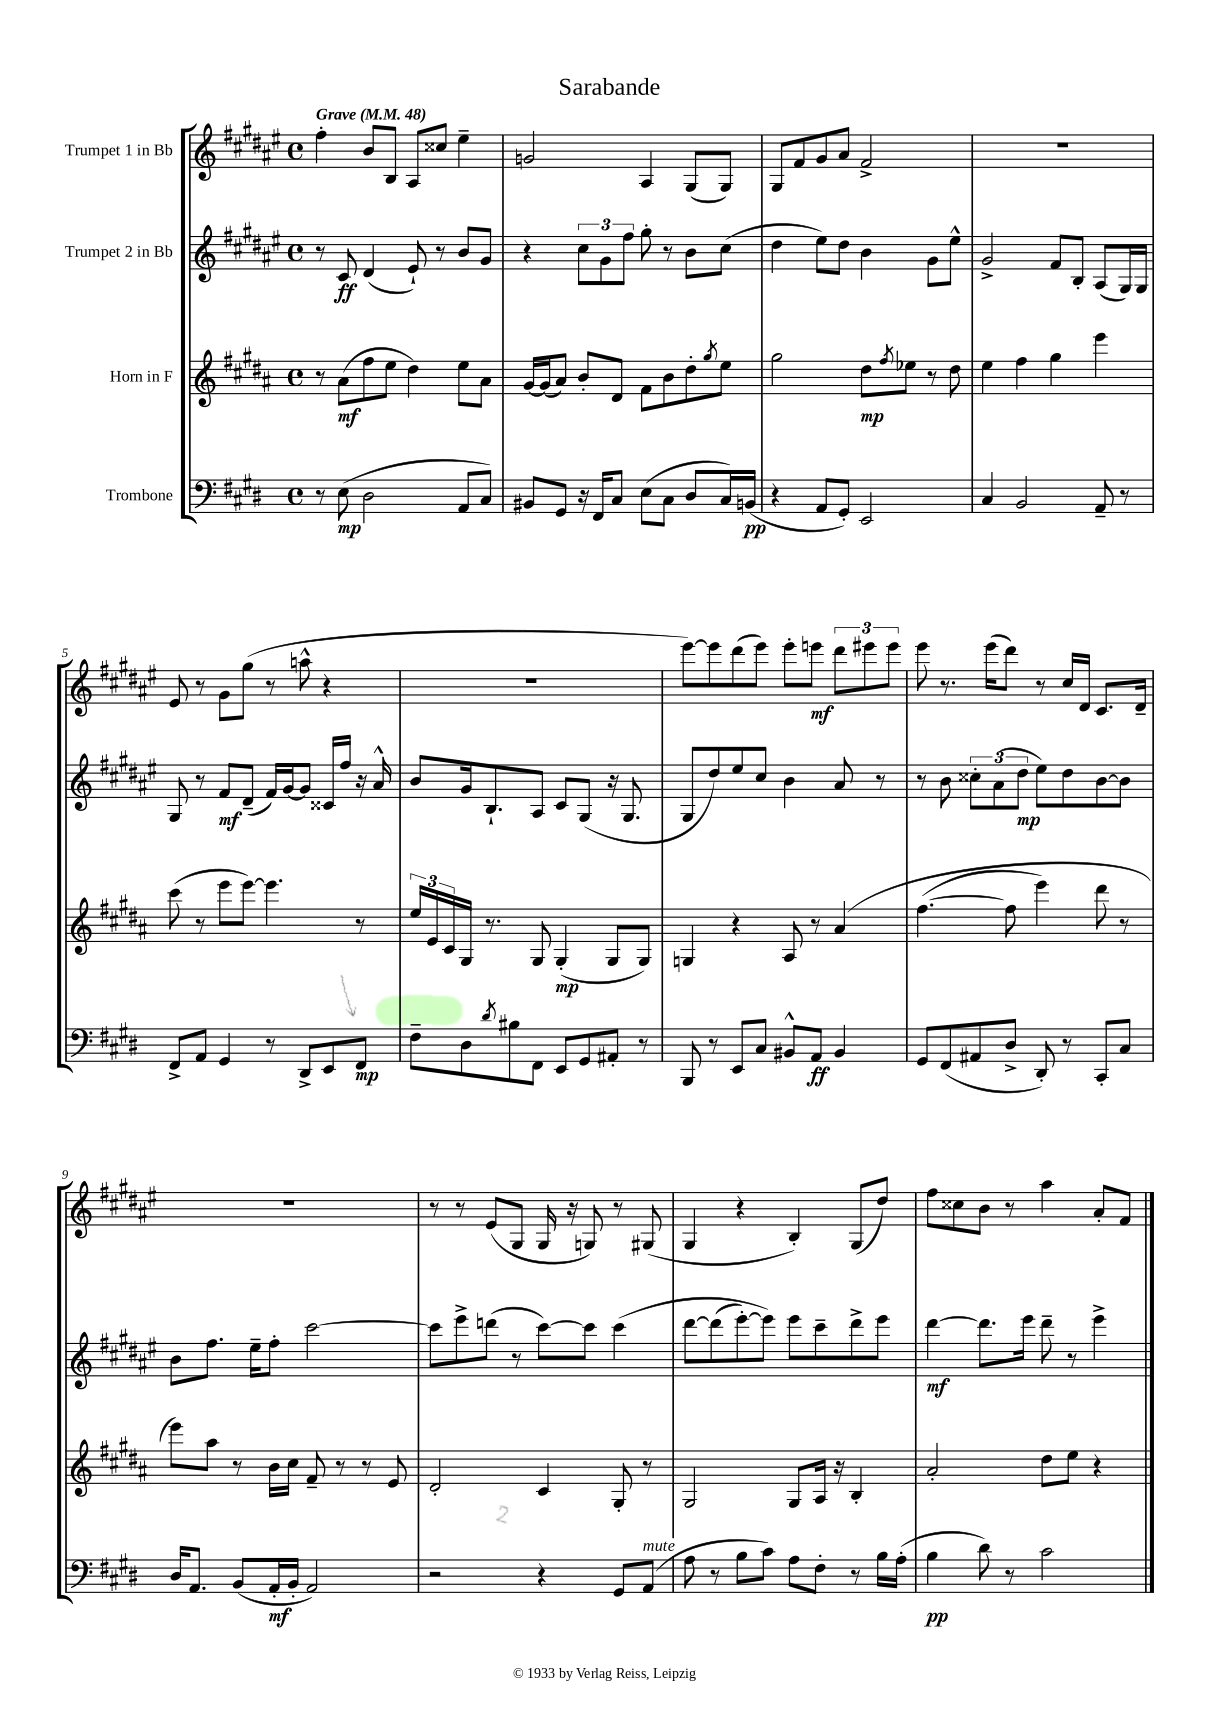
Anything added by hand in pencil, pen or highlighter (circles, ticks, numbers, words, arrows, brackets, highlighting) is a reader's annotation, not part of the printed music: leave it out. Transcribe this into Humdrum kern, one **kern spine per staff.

**kern	**kern	**kern	**kern
*staff4	*staff3	*staff2	*staff1
*clefF4	*clefG2	*clefG2	*clefG2
*k[f#c#g#d#]	*k[f#c#g#d#a#]	*k[f#c#g#d#a#e#]	*k[f#c#g#d#a#e#]
*M4/4	*M4/4	*M4/4	*M4/4
*met(c)	*met(c)	*met(c)	*met(c)
*MM48	*MM48	*MM48	*MM48
8r	8r	8r	4ff#'
(8E	(8a#	8c#	.
2D#	8ff#	(4d#	8b
.	8ee	.	8B
.	4dd#)	8e#`)	8A#
.	.	8r	8cc##
8AA	8ee	8b	4ee#~
8C#)	8a#	8g#	.
=	=	=	=
8BB#	[16g#	4r	2g
.	(16g#]	.	.
8GG#	8a#)	.	.
16r	8b'	12cc#	.
16FF#	.	.	.
.	.	12g#	.
8C#	8d#	.	.
.	.	12ff#	.
(8E	8f#	8gg#'	4A#
8C#	8b	8r	.
8D#	8dd#'	8b	(8G#
.	8qgg#	.	.
16C#)	8ee	(8cc#	8G#)
(16BB	.	.	.
=	=	=	=
4r	2gg#	4dd#	8G#
.	.	.	8f#
8AA	.	8ee#)	8g#
8GG#')	.	8dd#	8a#
2EE	8dd#	4b	2f#^
.	8qff#	.	.
.	8ee-	.	.
.	8r	8g#	.
.	8dd#	8ee#^^	.
=	=	=	=
4C#	4ee	2g#^	1r
2BB	4ff#	.	.
.	4gg#	8f#	.
.	.	8B'	.
8AA~	4eee	(8A#	.
8r	.	16G#)	.
.	.	16G#	.
=	=	=	=
8FF#^	(8ccc#	8G#	8e#
8AA	8r	8r	8r
4GG#	8eee	8f#	8g#
.	[8eee)	(8d#~	(8gg#
8r	4.eee]	16f#)	8r
.	.	[16g#	.
8DD#^	.	8g#]	8aa^^
8EE	.	16c##	4r
.	.	16ff#	.
8FF#	8r	16r	.
.	.	16a#^^	.
=	=	=	=
8F#~	24ee	8b	1r
.	24e	.	.
.	24c#	.	.
8D#	16G#	16g#	.
.	8.r	8.B`	.
8qd#	.	.	.
8B#	.	.	.
8FF#	8G#	8A#	.
8EE	(4G#'	8c#	.
8GG#	.	(8G#	.
8AA#'	8G#	16r	.
.	.	8.G#	.
8r	8G#)	.	.
=	=	=	=
8BBB	4G	8G#	[8eee#)
8r	.	8dd#)	8eee#]
8EE	4r	8ee#	(8ddd#
8C#	.	8cc#	8eee#)
8BB#^^	8A#	4b	8eee#'
8AA	8r	.	8eee
4BB#	&(4a#	8a#	12ddd#
.	.	.	12eee#
.	.	8r	.
.	.	.	12eee#
=	=	=	=
8GG#	([4.ff#	8r	8eee#
(8FF#	.	8b	8.r
8AA#	.	12cc##'	.
.	.	.	(16eee#
.	.	(12a#	.
8D#^	8ff#]	.	8ddd#)
.	.	12dd#	.
8DD#')	4eee)	8ee#)	8r
8r	.	8dd#	16cc#
.	.	.	16d#
8CC#'	8ddd#	[8b	8.c#
8C#	8r	8b]	.
.	.	.	16d#~
=	=	=	=
16D#	8eee&)	8b	1r
8.AA	.	.	.
.	8aa#	8.ff#	.
(8BB	8r	.	.
.	.	16ee#~	.
16AA'	16b	8ff#'	.
16BB'	16cc#	.	.
2AA)	8f#~	[2ccc#	.
.	8r	.	.
.	8r	.	.
.	8e	.	.
=	=	=	=
2r	2d#'	8ccc#]	8r
.	.	8eee#^	8r
.	.	(8ddd	(8e#
.	.	8r	8G#
4r	4c#	[8ccc#)	16G#
.	.	.	16r
.	.	8ccc#]	8G)
8GG#	8G#'	&(4ccc#	8r
(8AA	8r	.	(8G#
=	=	=	=
8A	2G#	[8ddd#	4G#
8r	.	(8ddd#]	.
8B	.	[8eee#')	4r
8c#)	.	8eee#]&)	.
8A	8G#	8eee#	4B')
8F#'	16A#	8ccc#~	.
.	16r	.	.
8r	4B'	8ddd#^	(8G#
16B	.	8eee#	8dd#)
(16A'	.	.	.
=	=	=	=
4B	2a#'	[4ddd#	8ff#
.	.	.	8cc##
8d#)	.	8.ddd#]	8b
8r	.	.	8r
.	.	16eee#	.
2c#	8dd#	8ddd#~	4aa#
.	8ee	8r	.
.	4r	4eee#^	8a#'
.	.	.	8f#
==	==	==	==
*-	*-	*-	*-
